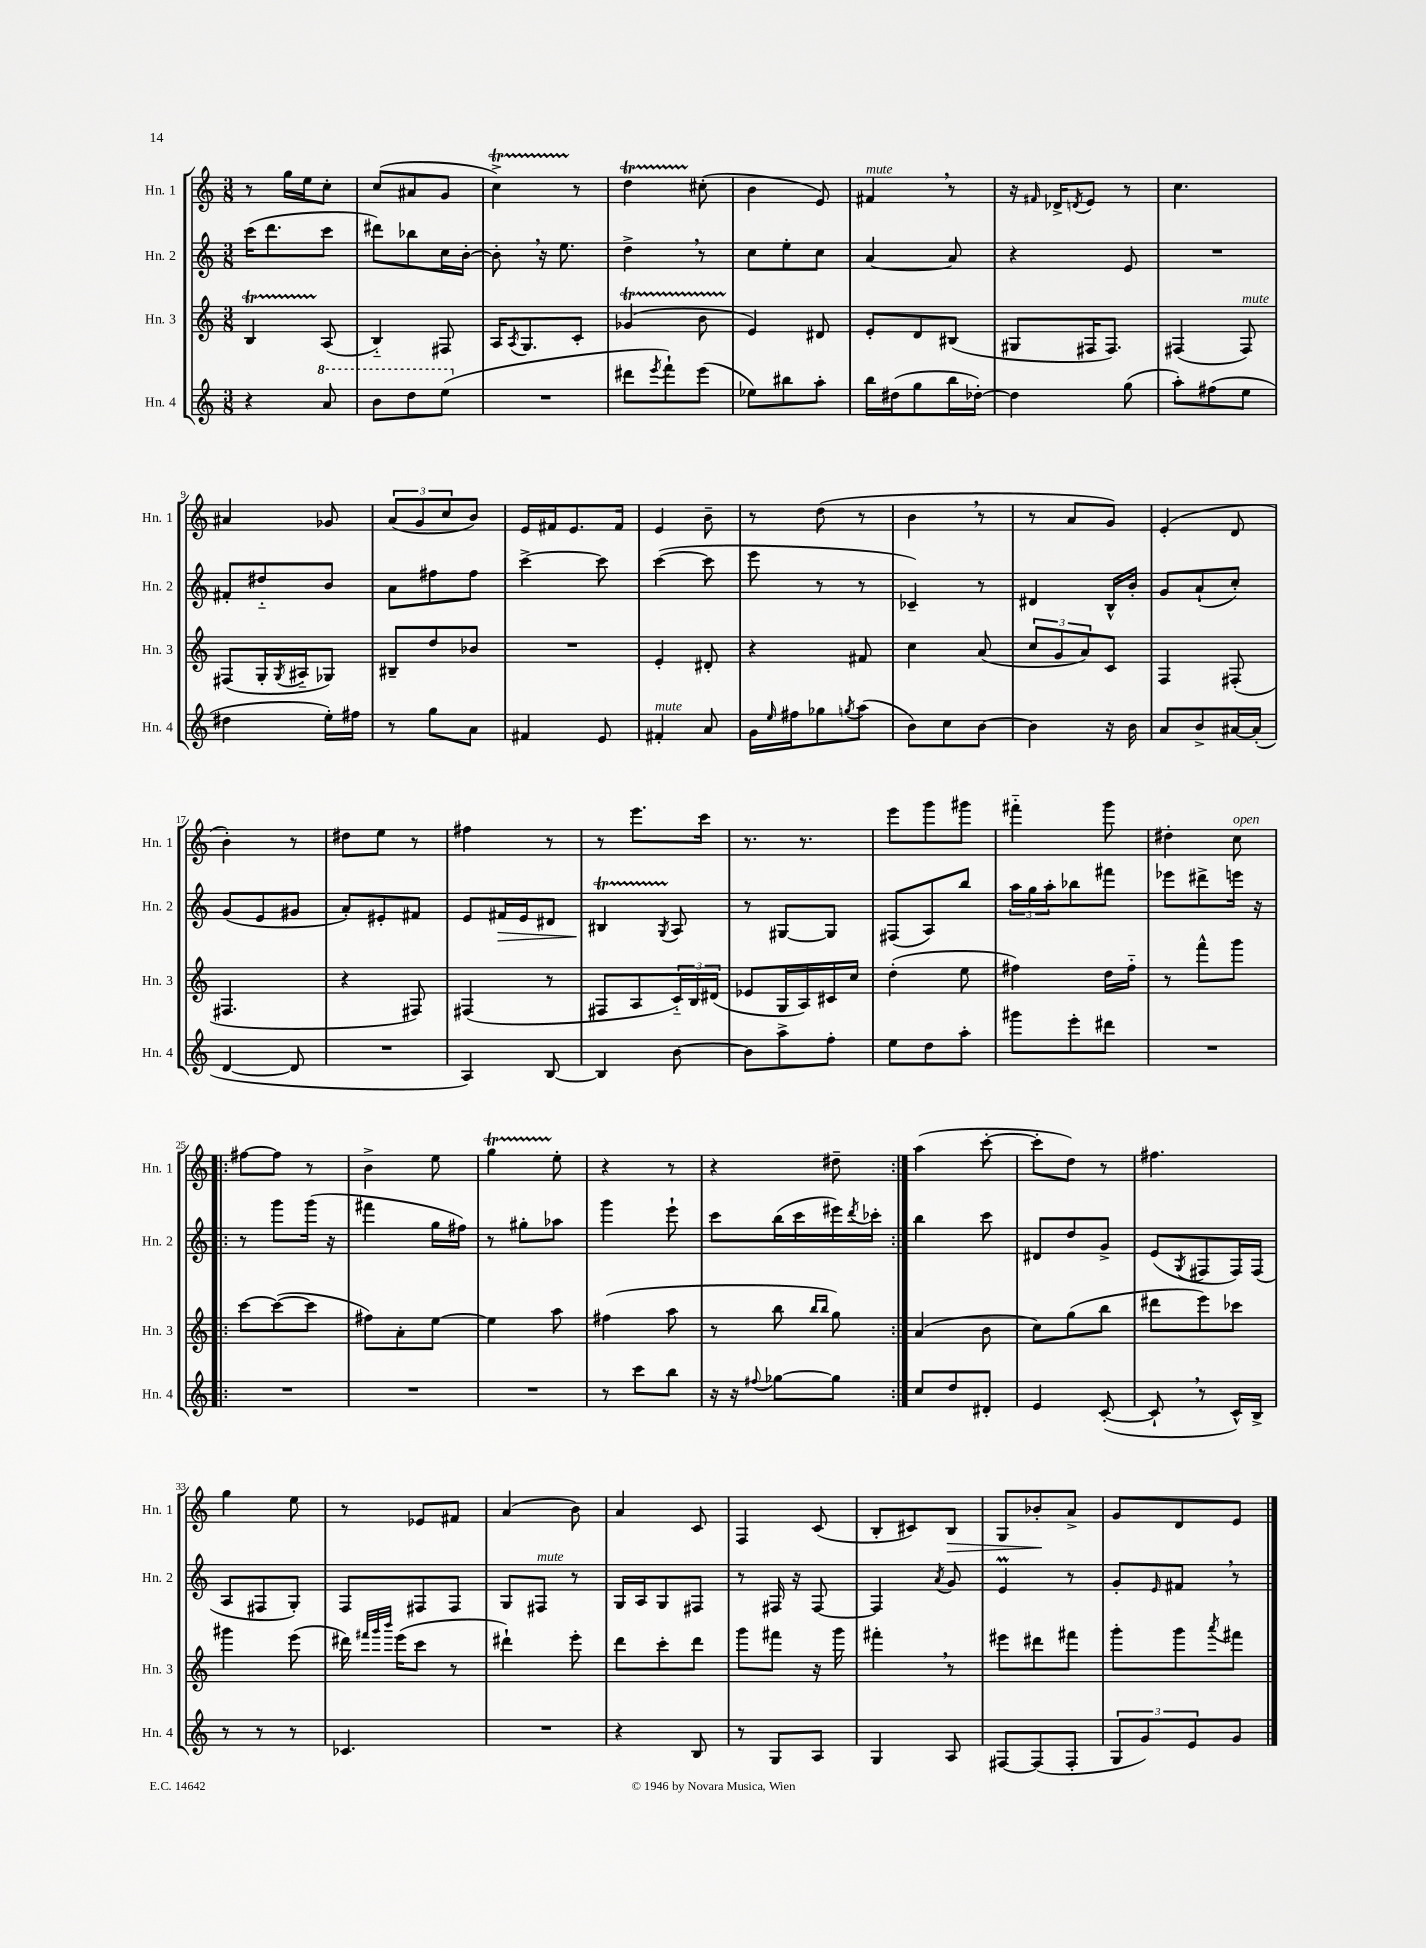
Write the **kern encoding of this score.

**kern	**kern	**kern	**kern
*staff4	*staff3	*staff2	*staff1
*clefG2	*clefG2	*clefG2	*clefG2
*k[]	*k[]	*k[]	*k[]
*M3/8	*M3/8	*M3/8	*M3/8
4r	4B	(16ccc	8r
.	.	8.ddd	.
.	.	.	16gg
.	.	.	16ee
8aa	(8A	8ccc	8cc'
=	=	=	=
8bb	4B'~)	8ddd#)	(8cc
8ddd	.	8bb-	8a#
(8eee	8F#	16cc	8g
.	.	[16b'	.
=	=	=	=
4.r	16A	8b']	4cc^)
.	8qA	.	.
.	8.G	.	.
.	.	16r	.
.	.	8.ee	.
.	8c'	.	8r
=	=	=	=
8ddd#	(4g-	4dd^	4dd
8qeee	.	.	.
8fff`)	.	.	.
(8eee	8b	8r	(8cc#'
=	=	=	=
8ee-)	4e)	8cc	4b
8bb#	.	8ee'	.
8aa'	8d#	8cc	8e)
=	=	=	=
16bb	8e'	[4a	4f#
(16dd#	.	.	.
8gg	8d	.	.
16bb	(8B#	8a]	8r
[16dd-')	.	.	.
=	=	=	=
4dd-]	8G#	4r	16r
.	.	.	16qqf#
.	.	.	16d-^
.	.	.	8qd
.	16F#	.	8e
.	8.F#)	.	.
(8gg	.	8e	8r
=	=	=	=
8aa')	(4F#	4.r	4.cc
(8ff#	.	.	.
8ee	8F#)	.	.
=	=	=	=
4dd#	(8F#	8f#'	4a#
.	16G'	8dd#'~	.
.	8qG	.	.
.	16A#'~	.	.
16ee')	8G-)	8b	8g-
16ff#	.	.	.
=	=	=	=
8r	8B#~	8a	(12a
.	.	.	12g
8gg	8dd	8ff#	.
.	.	.	12cc
8a	8b-	8ff#	8b)
=	=	=	=
4f#	4.r	[4ccc^	16e
.	.	.	16f#
.	.	.	8.e
8e	.	8ccc]	.
.	.	.	16f#
=	=	=	=
4f#'	4e'	([4ccc	4e
8a	8d#'	8ccc]	8b~
=	=	=	=
16g	4r	8eee	8r
16qqee	.	.	.
16ff#	.	.	.
8gg-	.	8r	(8dd
8qgg	.	.	.
(8aa	8f#	8r	8r
=	=	=	=
8b)	4cc	4c-~)	4b
8cc	.	.	.
[8b	(8a	8r	8r
=	=	=	=
4b]	12cc	4d#	8r
.	12g	.	.
.	.	.	8a
.	12a)	.	.
16r	8c	16B^^	8g)
16b	.	16b'	.
=	=	=	=
8a	4F	8g	(4e'
8b^	.	(8a`	.
[16a#	(8F#'	8cc')	8d
(16a#']	.	.	.
=	=	=	=
[4d	4.F#	(8g	4b')
.	.	8e	.
8d]	.	8g#	8r
=	=	=	=
4.r	4r	8a')	8dd#
.	.	8e#'	8ee
.	8F#)	8f#	8r
=	=	=	=
4A)	(4F#	8e	4ff#
.	.	16f#	.
.	.	16e	.
[8B	8r	8d#	8r
=	=	=	=
4B]	8F#	4B#	8r
.	8A	.	8.eee
.	.	8qG	.
[8b	24c'~)	8A	.
.	24B	.	.
.	.	.	16ccc
.	(24d#	.	.
=	=	=	=
8b]	8e-	8r	8.r
8aa^	16G	[8G#	.
.	16A)	.	8.r
8ff'	16c#	8G#]	.
.	16cc	.	.
=	=	=	=
8ee	(4dd'	(8F#	8eee
8dd	.	8A)	8ggg
8aa'	8ee	8bb	8ggg#
=	=	=	=
8ggg#	4ff#)	24aa	4fff#'~
.	.	24gg	.
.	.	24aa'	.
8eee'	.	8bb-	.
8ddd#	16dd	8fff#	8ggg
.	16ff#'~	.	.
=	=	=	=
4.r	8r	8eee-	4dd#'
.	8fff^^	8ddd#^	.
.	8ggg	16eee	8cc
.	.	16r	.
=!|:	=!|:	=!|:	=!|:
4.r	[8ccc	8r	[8ff#
.	(8ccc_	8ggg	8ff#]
.	8ccc]	(16ggg	8r
.	.	16r	.
=	=	=	=
4.r	8ff#)	4fff#	4b^
.	8a'	.	.
.	[8ee	16gg	8ee
.	.	16ff#)	.
=	=	=	=
4.r	4ee]	8r	4gg
.	.	8gg#'	.
.	8aa	8aa-	8ee'
=	=	=	=
8r	(4ff#	4ggg	4r
8ccc	.	.	.
8bb	8aa	8eee`	8r
=	=	=	=
16r	8r	8ccc	4r
16r	.	.	.
8qqff#	.	.	.
[8gg-	8bb	(16bb	.
.	.	16ccc	.
.	16qqbb	.	.
.	16qqbb	.	.
8gg-]	8gg)	16eee#)	8dd#~
.	.	8qddd	.
.	.	16ccc-'	.
=:|!	=:|!	=:|!	=:|!
8cc	(4a	4bb	(4aa
8dd	.	.	.
8d#'	8b	8ccc	[8ccc'
=	=	=	=
4e	8cc)	8d#	8ccc']
.	(8gg	8dd	8dd)
([8c'	8bb	8g^	8r
=	=	=	=
8c`]	8ddd#	(8e	4.ff#
.	.	8qG	.
8r	8eee)	8F#	.
16c^^)	8ccc-	16F#)	.
16B^	.	(16F#	.
=	=	=	=
8r	4ggg#	8A	4gg
8r	.	8F#	.
8r	(8eee	8G')	8ee
=	=	=	=
4.c-	16ddd#)	8F	8r
.	32qqfff#	.	.
.	32qqggg	.	.
.	32qqbbb	.	.
.	(16eee	.	.
.	8ccc	8F#	8e-
.	8r	8F#	8f#
=	=	=	=
4.r	4ddd#`)	8G	(4a
.	.	8F#	.
.	8eee'	8r	8b)
=	=	=	=
4r	8ddd	16G	4a
.	.	16A	.
.	8ccc'	8G	.
8B	8ddd	8F#	8c
=	=	=	=
8r	8ggg	8r	4F
8G	8fff#	16F#	.
.	.	16r	.
8A	16r	[8F#	(8c
.	16ggg	.	.
=	=	=	=
4G	4fff#'	4F#]	8B'
.	.	.	8c#)
.	.	8qa	.
8A	8r	8g	8B
=	=	=	=
[8F#	8eee#	4e	8G
(8F#]	8ddd#	.	8b-'
8F#'	8fff#	8r	8a^
=	=	=	=
12G	8ggg'	8g'	8g
12g)	.	.	.
.	.	16qqe	.
.	8ggg	8f#	8d
12e	.	.	.
.	8qaaa	.	.
8g	8fff#	8r	8e
==	==	==	==
*-	*-	*-	*-
